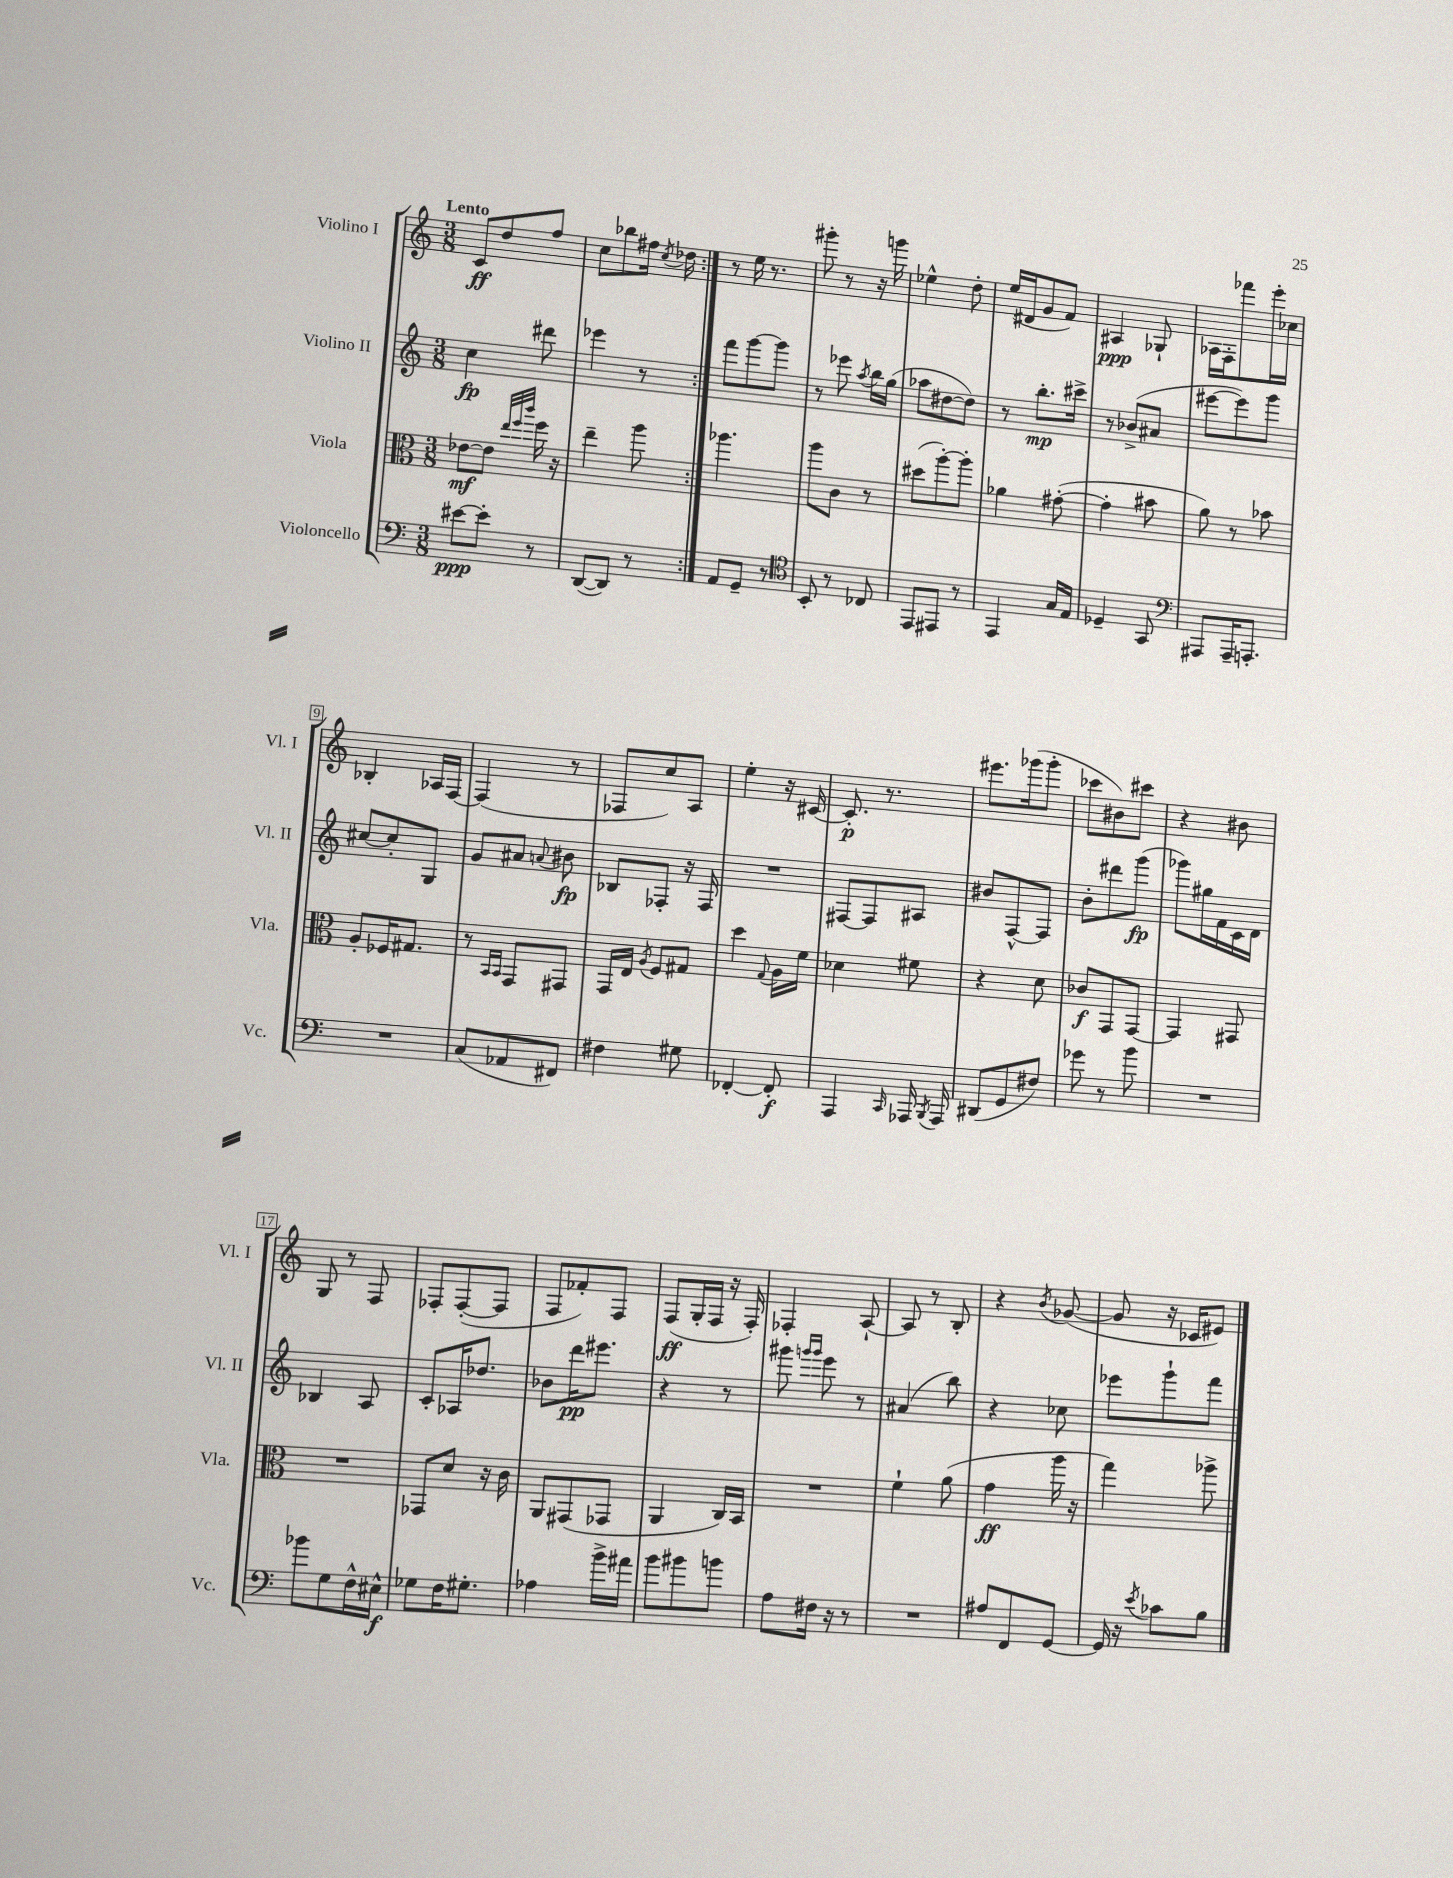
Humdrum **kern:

**kern	**dynam	**kern	**dynam	**kern	**dynam	**kern	**dynam
*part4	*part4	*part3	*part3	*part2	*part2	*part1	*part1
*staff4	*staff4	*staff3	*staff3	*staff2	*staff2	*staff1	*staff1
*I"Violoncello	*	*I"Viola	*	*I"Violino II	*	*I"Violino I	*
*I'Vc.	*	*I'Vla.	*	*I'Vl. II	*	*I'Vl. I	*
*clefF4	*	*clefC3	*	*clefG2	*	*clefG2	*
*k[]	*	*k[]	*	*k[]	*	*k[]	*
*M3/8	*	*M3/8	*	*M3/8	*	*M3/8	*
=1	=1	=1	=1	=1	=1	=1	=1
!	!	!	!	!	!	!LO:TX:a:B:t=Lento	!
[8e#X\L	ppp	[8e-X\L	mf	4cc\	fp	8c/L	ff
8e#'\J]	.	8e-\J]	.	.	.	8dd/	.
.	.	32qqee/LLL	.	.	.	.	.
.	.	32qqff/	.	.	.	.	.
.	.	32qqccc/JJJ	.	.	.	.	.
8r	.	16ff\	.	8ddd#X\	.	8ff/J	.
.	.	16r	.	.	.	.	.
=2	=2	=2	=2	=2	=2	=2	=2
([8DD/L	.	4ee~\	.	4eee-X\	.	8cc\L	.
8DD/J])	.	.	.	.	.	8bb-X\	.
8r	.	8aa\	.	8r	.	16ff#X\Jk	.
.	.	.	.	.	.	8qcc/	.
.	.	.	.	.	.	16dd-X\	.
=3:|!	=3:|!	=3:|!	=3:|!	=3:|!	=3:|!	=3:|!	=3:|!
8AA/L	.	4.aa-X\	.	8fff\L	.	8r	.
8GG~/J	.	.	.	[8ggg\	.	16ee\	.
.	.	.	.	.	.	8.r	.
8r	.	.	.	8ggg\J]	.	.	.
=4	=4	=4	=4	=4	=4	=4	=4
*clefC4	*	*	*	*	*	*	*
8BB'/	.	8aa\L	.	8r	.	8ggg#X'\	.
8r	.	8c\J	.	8eee-X\	.	8r	.
.	.	.	.	8qaa/	.	.	.
8C-X/	.	8r	.	16bb\LL	.	16r	.
.	.	.	.	(16gg\JJ	.	16gggn\	.
=5	=5	=5	=5	=5	=5	=5	=5
8EE/L	.	(8dd#X\L	.	8aa-X\L	.	4ee-X^^\	.
8EE#X/J	.	[8aa'\)	.	[8dd#X\	.	.	.
8r	.	8aa'\J]	.	8dd#\J])	.	8dd'\	.
=6	=6	=6	=6	=6	=6	=6	=6
4EE/	.	4a-X\	.	8r	.	(16ee/LL	.
.	.	.	.	.	.	16d#X/J	.
.	.	.	.	8.bb'\L	mp	8g/	.
16G/LL	.	([8g#X'\	.	.	.	8f/J)	.
16E/JJ	.	.	.	16ccc#X^\Jk	.	.	.
=7	=7	=7	=7	=7	=7	=7	=7
4D-X~/	.	4g#'\]	.	8r	.	4A#X/	ppp
.	.	.	.	(8b-X^/L	.	.	.
8GG/	.	8b#X\	.	8a#X/J	.	8G-X`/	.
=8	=8	=8	=8	=8	=8	=8	=8
*clefF4	*	*	*	*	*	*	*
8AAA#X/L	.	8a\)	.	[8eee#X\L	.	16A-X\LL	.
.	.	.	.	.	.	16F'\J	.
16AAA#~/K	.	8r	.	8eee#\])	.	8fff-X\	.
8.AAAn'/J	.	.	.	.	.	.	.
.	.	8b-X\	.	8ggg\J	.	16eee'\L	.
.	.	.	.	.	.	16cc-X\JJ	.
!!LO:LB:g=z
=9	=9	=9	=9	=9	=9	=9	=9
4.r	.	8A'/L	.	[8cc#X/L	.	4B-X'/	.
.	.	16F-X/K	.	8cc#'/]	.	.	.
.	.	8.G#X/J	.	.	.	.	.
.	.	.	.	8G/J	.	16A-X/LL	.
.	.	.	.	.	.	[16F/JJ	.
=10	=10	=10	=10	=10	=10	=10	=10
(8C/L	.	8r	.	8g/L	.	(4F/]	.
.	.	16qqBB/LL	.	.	.	.	.
.	.	16qqBB/JJ	.	.	.	.	.
8AA-X/	.	8GG/L	.	8a#X/J	.	.	.
.	.	.	.	8qqan/	.	.	.
8FF#X/J)	.	8GG#X/J	.	8b#X\	fp	8r	.
=11	=11	=11	=11	=11	=11	=11	=11
4F#X\	.	16GG/LL	.	8B-X/L	.	8F-X/L	.
.	.	16E/JJ	.	.	.	.	.
.	.	8qA/	.	.	.	.	.
.	.	8F/L	.	8F-X'/J	.	8cc/)	.
8G#X\	.	8G#X/J	.	16r	.	8A/J	.
.	.	.	.	16F-/	.	.	.
=12	=12	=12	=12	=12	=12	=12	=12
[4FF-X'/	.	4dd\	.	4.r	.	4ee'\	.
.	.	8qqG/	.	.	.	.	.
8FF-'/]	f	16A\LL	.	.	.	16r	.
.	.	16f\JJ	.	.	.	[16c#X/	.
=13	=13	=13	=13	=13	=13	=13	=13
4AAA/	.	4d-X\	.	[8F#X/L	.	8.c#'/]	p
.	.	.	.	8F#/]	.	.	.
.	.	.	.	.	.	8.r	.
16qqCC/	.	.	.	.	.	.	.
16AAA-X/	.	8f#X\	.	8A#X/J	.	.	.
8qBBB/	.	.	.	.	.	.	.
16AAA-/	.	.	.	.	.	.	.
=14	=14	=14	=14	=14	=14	=14	=14
(8DD#X/L	.	4r	.	8b#X/L	.	8.eee#X\L	.
8GG/	.	.	.	[8F^^/	.	.	.
.	.	.	.	.	.	(16ggg-X\k	.
8F#X/J)	.	8d\	.	8F/J]	.	8ggg-'\J	.
=15	=15	=15	=15	=15	=15	=15	=15
8g-X\	.	8c-X/L	f	8b'\L	.	8ccc-X\L	.
8r	.	8GG/	.	8ddd#X\	.	8b#X\)	.
8b\	.	[8GG/J	.	(8ggg\J	fp	8ccc#X\J	.
=16	=16	=16	=16	=16	=16	=16	=16
4.r	.	4GG/]	.	8ggg-X\L)	.	4r	.
.	.	.	.	16gg#X\L	.	.	.
.	.	.	.	16f\	.	.	.
.	.	8GG#X/	.	16c\	.	8b#X\	.
.	.	.	.	16d\JJ	.	.	.
!!LO:LB:g=z
=17	=17	=17	=17	=17	=17	=17	=17
8b-X\L	.	4.r	.	4B-X/	.	8G/	.
8G\	.	.	.	.	.	8r	.
16F^^\L	.	.	.	8A/	.	8F/	.
16E#X^^\JJ	f	.	.	.	.	.	.
=18	=18	=18	=18	=18	=18	=18	=18
8G-X\L	.	8GG-X/L	.	8c'/L	.	8F-X'/L	.
16F\K	.	8d/J	.	16A-X/K	.	([8F-'/	.
8.G#X'\J	.	.	.	8.dd-X/J	.	.	.
.	.	16r	.	.	.	8F-/J]	.
.	.	16c\	.	.	.	.	.
=19	=19	=19	=19	=19	=19	=19	=19
4A-X\	.	8AA/L	.	8b-X\L	.	8F/L	.
.	.	(8GG#X/	.	16ddd\K	pp	8f-X'/)	.
.	.	.	.	8.eee#X\J	.	.	.
16b^\LL	.	8GG-X/J	.	.	.	8F/J	.
16a#X\JJ	.	.	.	.	.	.	.
=20	=20	=20	=20	=20	=20	=20	=20
8b\L	.	4AA/	.	4r	.	(8F/L	ff
8b#X\	.	.	.	.	.	16G'/L	.
.	.	.	.	.	.	16F/JJ	.
8bn\J	.	16C/LL)	.	8r	.	16r	.
.	.	16BB/JJ	.	.	.	16F'/)	.
=21	=21	=21	=21	=21	=21	=21	=21
8A\L	.	4.r	.	8ggg#X\	.	4F-X'/	.
.	.	.	.	16qqgggn/LL	.	.	.
.	.	.	.	16qqggg/JJ	.	.	.
16F#X\Jk	.	.	.	8eee\	.	.	.
16r	.	.	.	.	.	.	.
8r	.	.	.	8r	.	[8A`/	.
=22	=22	=22	=22	=22	=22	=22	=22
4.r	.	4f`\	.	(4a#X/	.	8A/]	.
.	.	.	.	.	.	8r	.
.	.	(8a\	.	8bb\)	.	8B'/	.
=23	=23	=23	=23	=23	=23	=23	=23
8A#X/L	.	4g\	ff	4r	.	4r	.
8FF/	.	.	.	.	.	.	.
.	.	.	.	.	.	8qb/	.
[8GG/J	.	16aa\	.	8cc-X\	.	([8g-X/	.
.	.	16r	.	.	.	.	.
=24	=24	=24	=24	=24	=24	=24	=24
16GG/]	.	4gg\)	.	8eee-X\L	.	8g-/]	.
16r	.	.	.	.	.	.	.
8qe/	.	.	.	.	.	.	.
8c-X\L	.	.	.	8ggg`\	.	16r	.
.	.	.	.	.	.	16c-X/KL	.
8B\J	.	8aa-X^\	.	8fff\J	.	8e#X/J)	.
==	==	==	==	==	==	==	==
*-	*-	*-	*-	*-	*-	*-	*-
